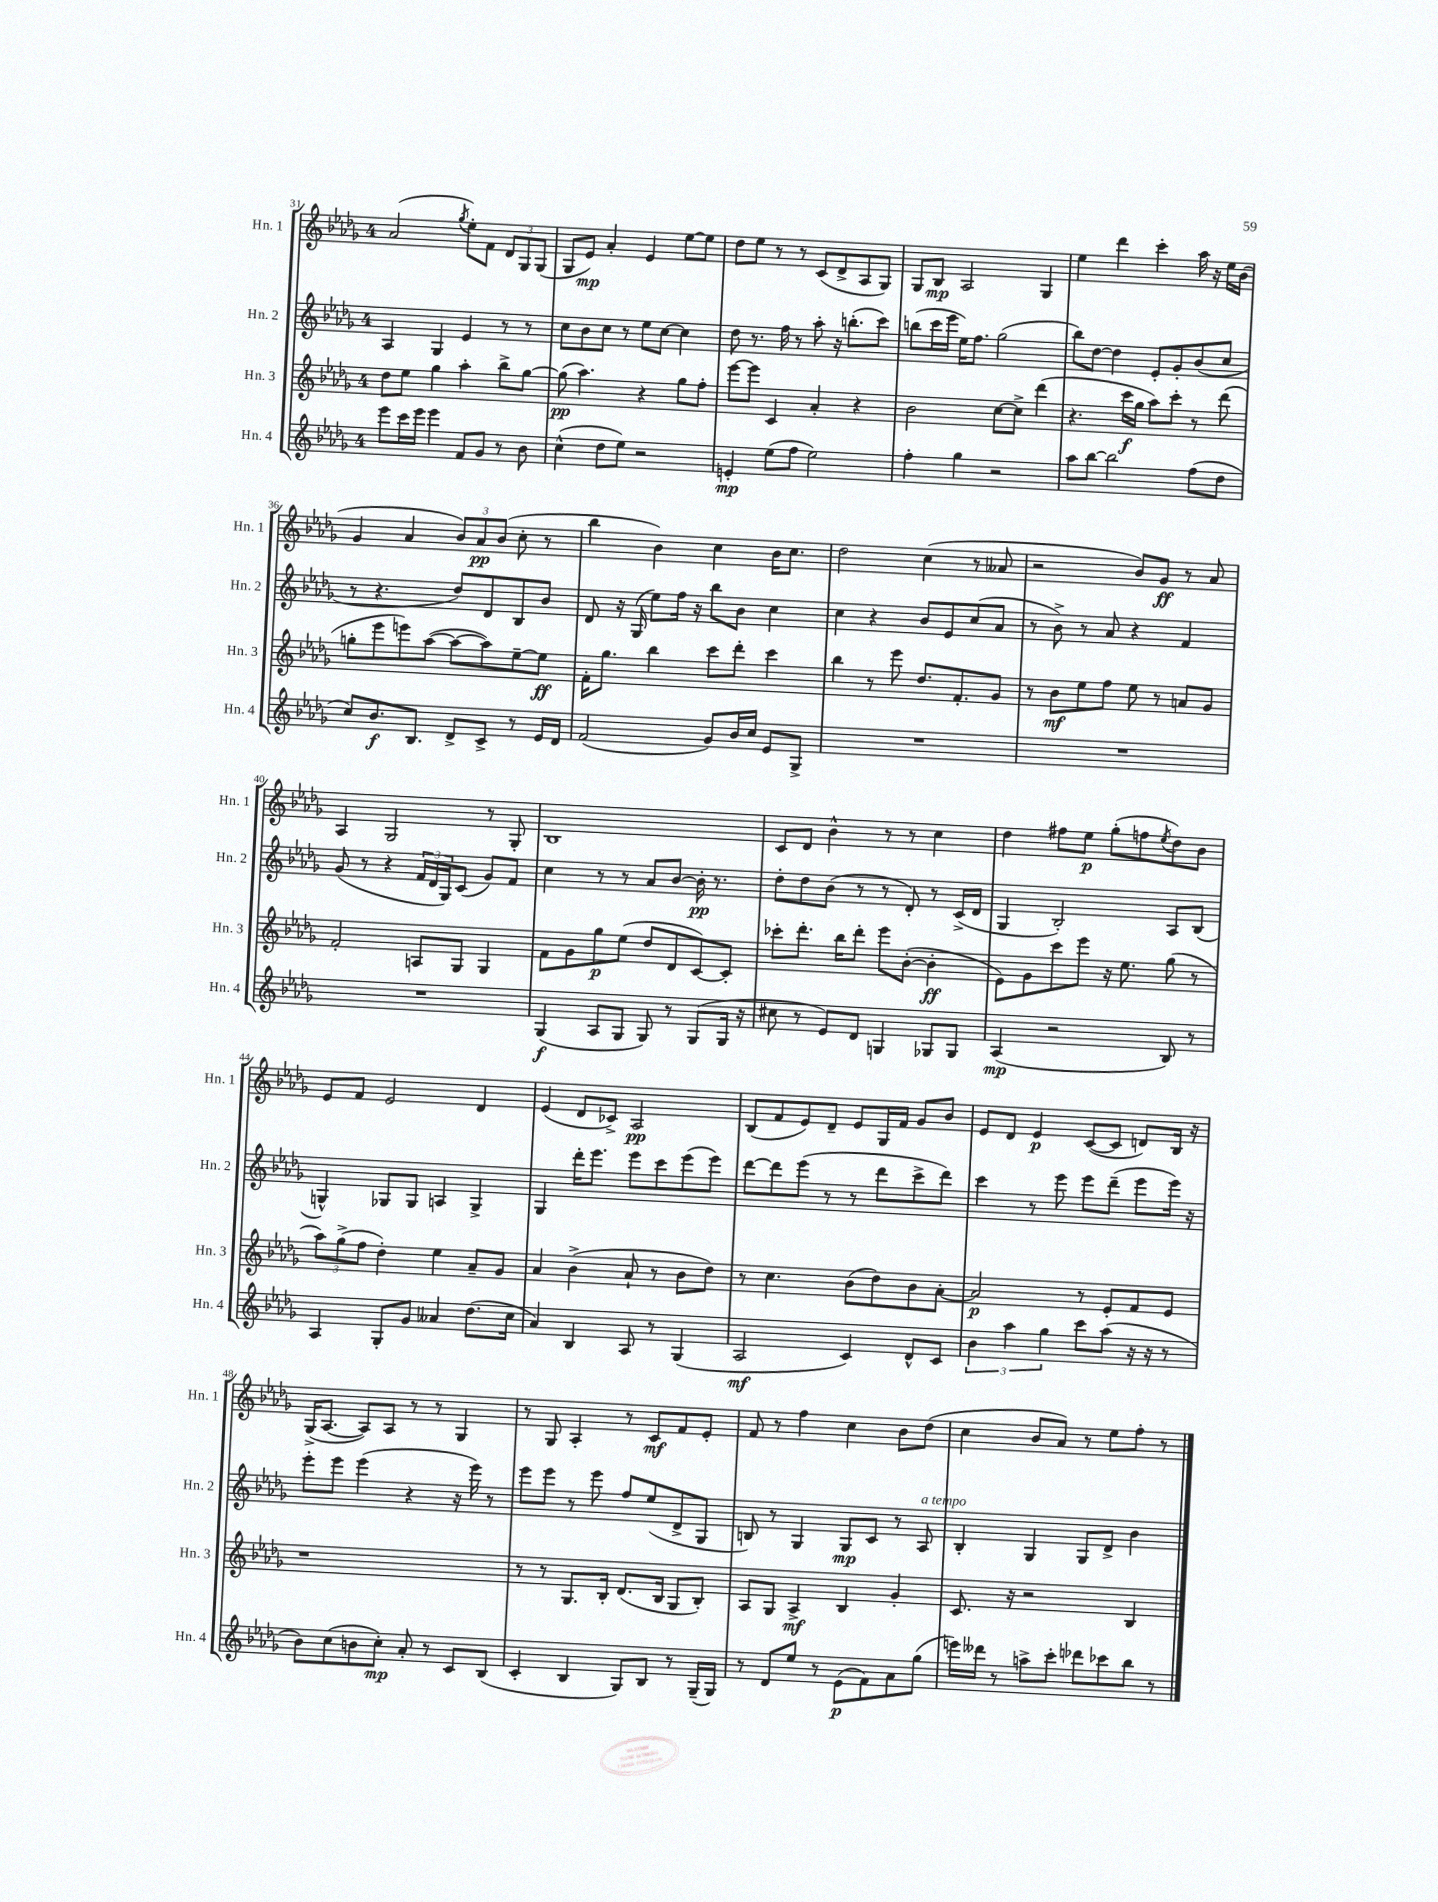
<<
\new StaffGroup <<
\new Staff = "s0" \with { instrumentName = "Hn. 1" shortInstrumentName = "Hn. 1" } {
    \clef treble \key des \major \once \override Staff.TimeSignature.style = #'single-digit \time 4/4
    aes'2( \acciaccatura { ges''8 } ees''8-.) f'8 \tuplet 3/2 { des'8 ges8 ges8( } |
    ges8 ees'8\mp) aes'4-. ees'4 ees''8~ ees''8 |
    des''8 ees''8 r8 r8 c'8( des'8-> aes8 ges8) |
    ges8 bes8\mp aes2 ges4 |
    ees''4 des'''4 c'''4-. aes''16 r16 ees''16 bes'16( |
    ges'4 aes'4 \tuplet 3/2 { bes'8) aes'8\pp bes'8( } c''8-. r8 |
    bes''4 bes'4) c''4 bes'16 c''8. |
    des''2 c''4( r8 aeses'8 |
    r2 bes'8) ges'8\ff r8 aes'8 |
    aes4 ges2 r8 ges8-. |
    bes1 |
    c'8 des'8 bes'4-^ r8 r8 c''4 |
    des''4 fis''8 ees''8\p ges''8-.( f''8 \acciaccatura { ees''8 } des''8) bes'8 |
    ees'8 f'8 ees'2 des'4 |
    ees'4( des'8 ces'8->) aes2\pp |
    bes8( f'8 ees'8) des'8-- ees'8 ges16 f'16 ges'8 bes'8 |
    ees'8 des'8 ees'4\p c'8~( c'8 d'8) bes16 r16 |
    ges16->( aes8.~ aes8) aes8 r8 r8 ges4 |
    r8 ges8 aes4-. r8 c'8\mf f'8 ees'8-. |
    f'8 r8 f''4 c''4 bes'8 des''8( |
    c''4 bes'8 aes'8) r8 ees''8 f''8-. r8 \bar "|." |
}
\new Staff = "s1" \with { instrumentName = "Hn. 2" shortInstrumentName = "Hn. 2" } {
    \clef treble \key des \major \once \override Staff.TimeSignature.style = #'single-digit \time 4/4
    aes4 ges4 ees'4 r8 r8 |
    c''8 bes'8 c''8 r8 ees''8 c''8~ c''4 |
    des''8 r8. f''16 r8 aes''8-. r16 b''8.-.( c'''8) |
    b''8( c'''16 ees'''16 ees''16) f''8. ges''2( |
    bes''8) des''8~ des''4 ees'8-. ges'8-. bes'8( c''8 |
    r8 r4. des''8) des'8 bes8 bes'8 |
    des'8 r16 ges16( ees''8) f''16 r16 bes''8 bes'8 c''4 |
    c''4 r4 bes'8 ees'8 c''8( aes'8 |
    r8 bes'8->) r8 aes'8 r4 f'4 |
    ges'8( r8 r4 \tuplet 3/2 { f'16 des'16 ges16) } c'8( ges'8) f'8 |
    c''4 r8 r8 aes'8 bes'8~ bes'16-.\pp r8. |
    des''8-. des''8 bes'8( r8 r8 des'8-.) r8 c'16->( des'16 |
    ges4 bes2-.) aes8 bes8( |
    g4-^) ges8 ges8 a4 ges4-> |
    ges4 des'''16-. ees'''8. ees'''8 c'''8 ees'''8( ees'''8) |
    des'''8~ des'''8 ees'''8( r8 r8 des'''8 c'''8-> des'''8) |
    c'''4 r8 ees'''8 ees'''8 des'''8--( ees'''8 ees'''16) r16 |
    ees'''8-. ees'''8 ees'''4( r4 r16 ees'''16) r8 |
    ees'''8 ees'''8 r8 ees'''8 f''8 ees''8( des'8-> ges8 |
    b8) r8 ges4 ges8\mp c'8 r8 aes8^\markup { \italic "a tempo" } |
    bes4-. ges4 ges8 des'8-> bes'4 \bar "|." |
}
\new Staff = "s2" \with { instrumentName = "Hn. 3" shortInstrumentName = "Hn. 3" } {
    \clef treble \key des \major \once \override Staff.TimeSignature.style = #'single-digit \time 4/4
    des''8 ees''8 ges''4 aes''4-. bes''8-> ges''8~ |
    ges''8\pp( aes''4.) r4 ges''8 f''8-. |
    ees'''8~ ees'''8 c'4 aes'4-. r4 |
    bes'2 c''8~ c''8-> des'''4( |
    r4. c'''16\f ges''16 aes''8) c'''8-. r8 des'''8( |
    g''8-. ees'''8 e'''8) aes''8~( aes''8~ aes''8) ees''8~-- ees''8\ff |
    f'16-. ges''8. bes''4 c'''8 des'''8-. c'''4 |
    bes''4 r8 ees'''8 des''8. f'8.-. ges'8 |
    r8 bes'8\mf ees''8 f''8 ees''8 r8 a'8 ges'8 |
    f'2-. a8 ges8 ges4 |
    f'8 ges'8 ges''8\p ees''8( des''8 des'8 c'8~) c'8-. |
    ces'''8-. des'''8.-. bes''16 des'''8-. ees'''8 bes'8~-.( bes'4-.\ff |
    ees'8) ges'8 c'''8 ees'''8 r16 ees''8. ges''8( r8 |
    \tuplet 3/2 { aes''8) ges''8->( f''8 } des''4-.) ees''4 aes'8-- ges'8 |
    aes'4 bes'4->( aes'8-! r8 bes'8 des''8) |
    r8 c''4. bes'8( des''8) bes'8 aes'8~-. |
    aes'2\p r8 ees'8-. f'8 ees'8 |
    r1 |
    r8 r8 ges8. bes16-. des'8.( bes16 ges8 bes8-.) |
    aes8 ges8 aes4->\mf bes4 ges'4-. |
    c'8. r16 r2 bes4 \bar "|." |
}
\new Staff = "s3" \with { instrumentName = "Hn. 4" shortInstrumentName = "Hn. 4" } {
    \clef treble \key des \major \once \override Staff.TimeSignature.style = #'single-digit \time 4/4
    ees'''8 c'''16 ees'''16 ees'''4 f'8 ges'8 r8 bes'8 |
    c''4-^( des''8 ees''8) r2 |
    e'4-.\mp ees''8( f''8 ees''2) |
    f''4-. ges''4 r2 |
    aes''8 bes''8~ bes''2 f''8( des''8 |
    c''8) bes'8.\f bes8. des'8-> c'8-> r8 ees'16 des'16 |
    f'2( ges'8) bes'16 c''16 ees'8 ges8-> |
    R1 |
    R1 |
    R1 |
    ges4\f( aes8 ges8 ges8) r8 ges8( ges16 r16 |
    cis''8 r8 ees'8) des'8 g4 ges8 ges8 |
    aes4\mp( r2 bes8) r8 |
    aes4 ges8-. ges'8 aeses'4 des''8.( c''16 |
    aes'4) bes4 aes8 r8 ges4( |
    aes2\mf c'4) des'8-^ c'8 |
    \tuplet 3/2 { bes'4 aes''4 ges''4 } c'''8 aes''8( r16 r16 r8 |
    bes'8) c''8( b'8 c''8-.\mp) aes'8-. r8 c'8 bes8( |
    c'4-. bes4 ges8) bes8 r8 ges16--( ges16) |
    r8 des'8 ees''8 r8 ees'8\p( f'8) aes'8 ges''8( |
    e'''16) deses'''16 r8 a''8-> c'''8-. des'''8 ces'''8 bes''8 r8 \bar "|." |
}
>>
>>
\layout { \context { \Score currentBarNumber = #31 } }
